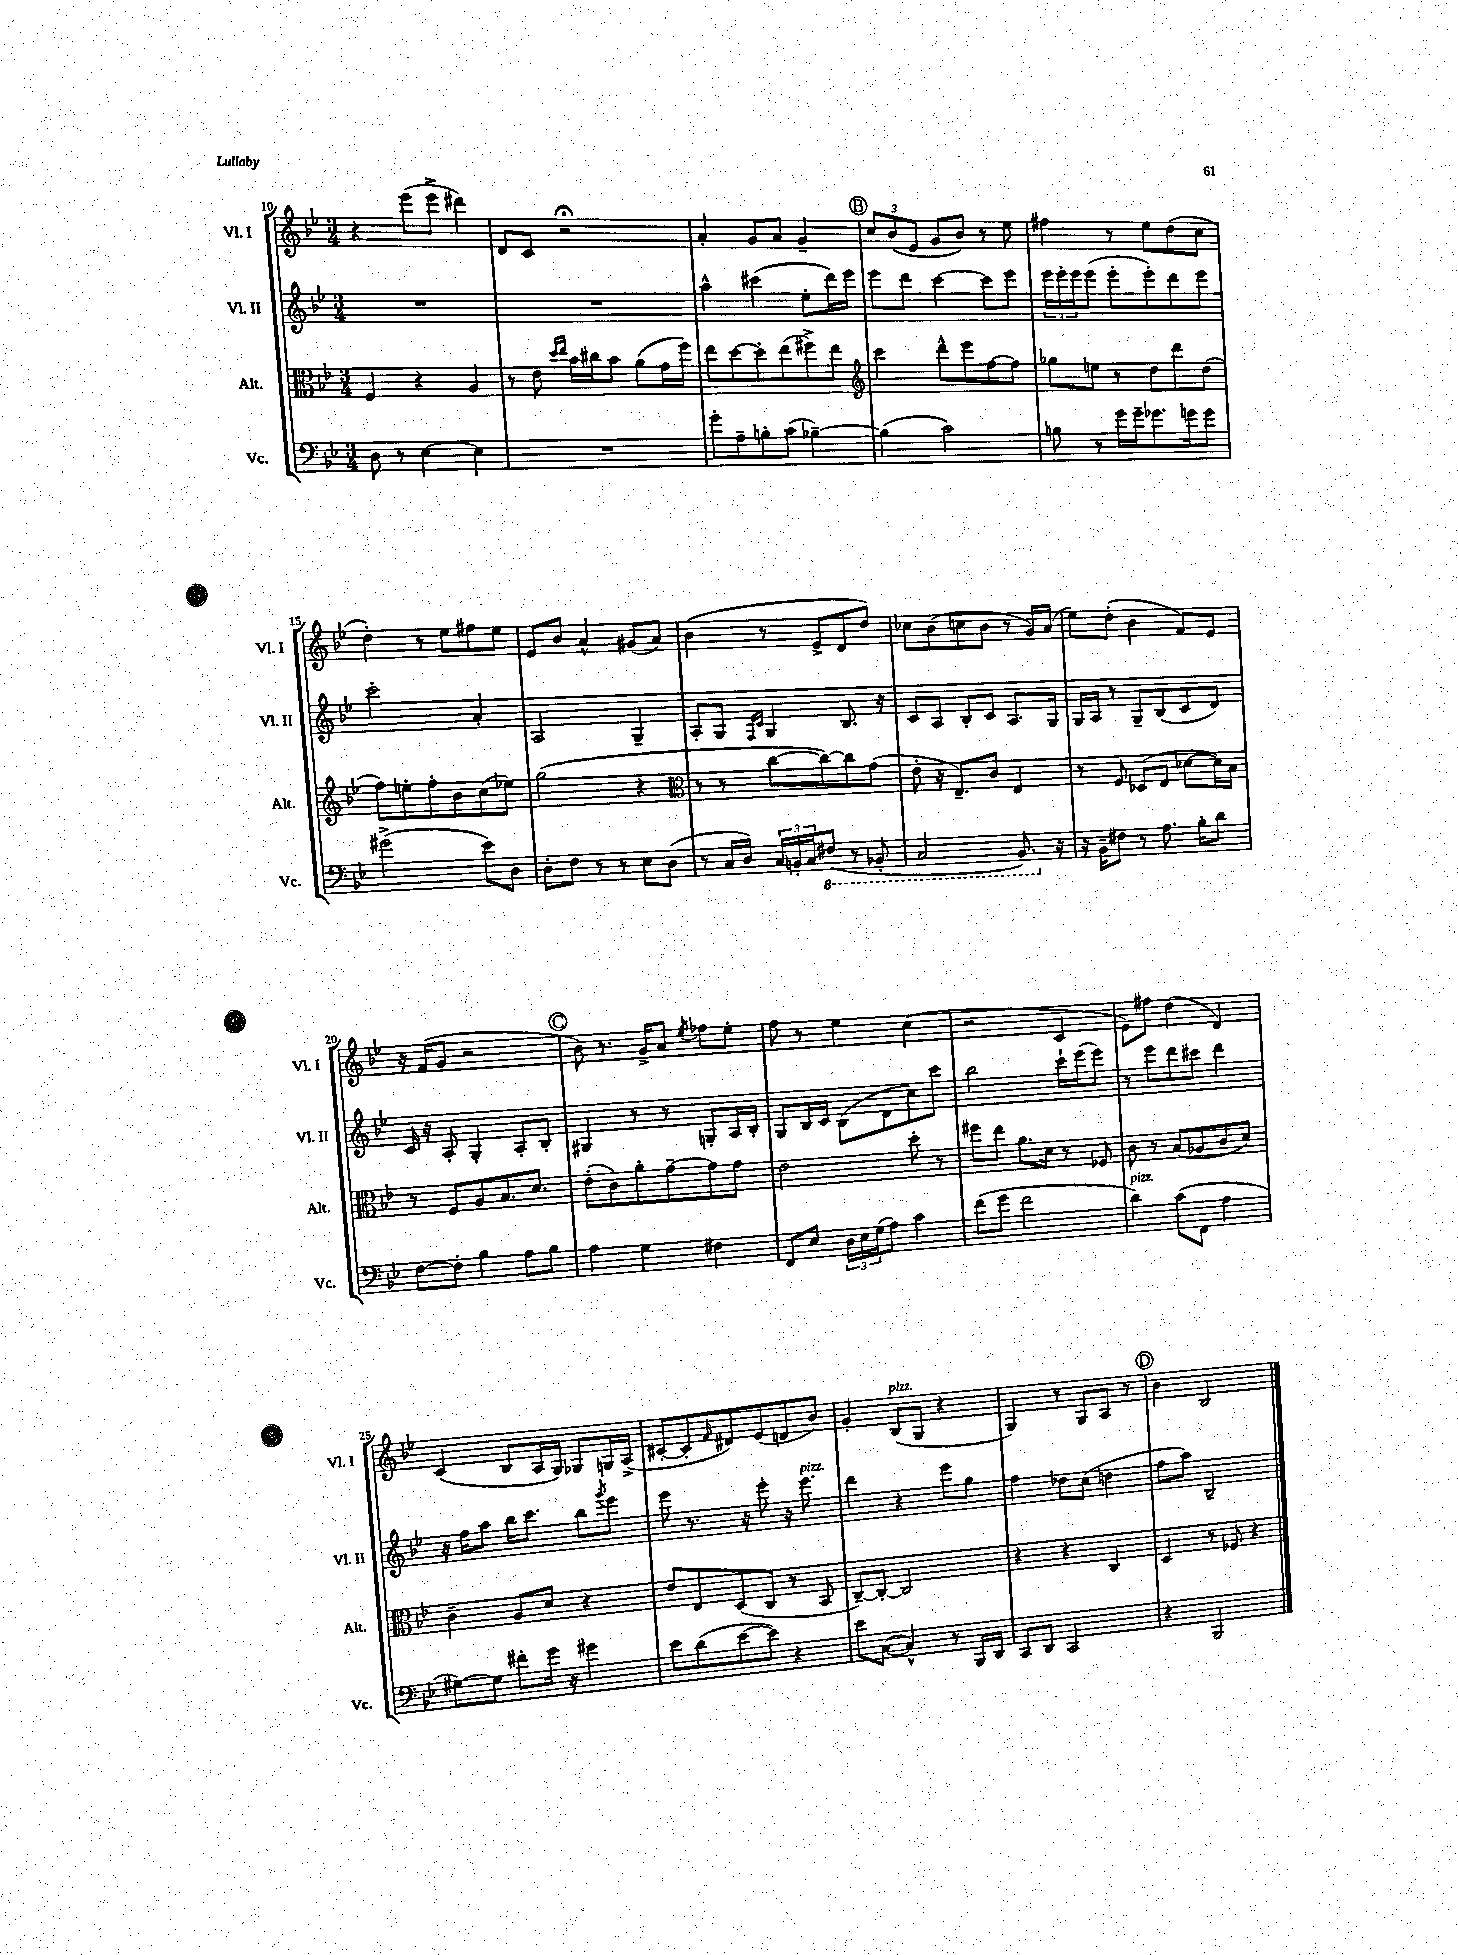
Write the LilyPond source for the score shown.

<<
\new StaffGroup <<
\new Staff = "s0" \with { instrumentName = "Vl. I" shortInstrumentName = "Vl. I" } {
    \clef treble \key bes \major \numericTimeSignature \time 3/4
    r4 ees'''8( ees'''8-> dis'''4) |
    d'8 c'8 r2\fermata |
    a'4-. g'8 a'8 g'4-- |
    \mark \markup { \circle "B" } \tuplet 3/2 { c''8 bes'8( ees'8 } g'8 bes'8) r8 ees''8 |
    fis''4 r8 ees''8 d''8( c''8 |
    d''4-.) r8 ees''8 fis''8 ees''8 |
    ees'8 bes'8 a'4-^ gis'8( a'8) |
    bes'4( r8 ees'8-> d'8 d''8) |
    ces''8 bes'8( c''8 bes'8 r8 g'16) a'16( |
    ees''8) d''8-.( bes'4 f'8) ees'8 |
    r16 f'16( g'8 r2 |
    \mark \markup { \circle "C" } bes'8) r8. g'16-> a'8 \acciaccatura { ees''8 } fes''8 ees''8-. |
    f''8 r8 ees''4 c''4( |
    r2 c'4 |
    ees'8) fis''8 d''4( d'4) |
    c'4( bes8 a16 g16) ges8 g16 a16->( |
    cis'8~-. cis'8-. \grace { f'16 } dis'8) ees'8( d'8 bes'8) |
    g'4-. bes8^\markup { \italic "pizz." }( g8 r4 |
    g4) r8 g8 a8 r8 |
    \mark \markup { \circle "D" } bes'4 bes2 \bar "|." |
}
\new Staff = "s1" \with { instrumentName = "Vl. II" shortInstrumentName = "Vl. II" } {
    \clef treble \key bes \major \numericTimeSignature \time 3/4
    R2. |
    R2. |
    a''4-^ cis'''4( ees''8-. d'''16) ees'''16 |
    \mark \markup { \circle "B" } ees'''8 d'''8 c'''4~ c'''8 ees'''8 |
    \tuplet 3/2 { ees'''16 ees'''16-. ees'''16 } ees'''8( ees'''8-. ees'''8-.) d'''8 ees'''8 |
    c'''2-. a'4-. |
    a2 g4-- |
    a8-. g8 \grace { f16 c'16 } g4 bes8. r16 |
    c'8 a8 bes8-. c'8 a8. g16 |
    g16 a16 r8 g8-- bes8( c'8 d'8) |
    c'16 r16 a8-. g4-. a8-. bes8-. |
    \mark \markup { \circle "C" } gis4 r8 r8 g8-. a16 bes16-. |
    g8 bes16 c'16 bes8( d'8 c''8) c'''8 |
    bes''2 c'''16-! ees'''16( ees'''8) |
    r8 ees'''8 d'''8 cis'''8 d'''4 |
    r16 f''16 a''8 bes''16 c'''8. bes''8 \acciaccatura { g'''8 } ees'''8 |
    ees'''8 r8. r16 ees'''8-. r16 ees'''8.^\markup { \italic "pizz." } |
    d'''4 r4 ees'''8 g''8 |
    f''4 des''8 c''8( d''4 |
    \mark \markup { \circle "D" } f''8 a''8) bes2-- \bar "|." |
}
\new Staff = "s2" \with { instrumentName = "Alt." shortInstrumentName = "Alt." } {
    \clef alto \key bes \major \numericTimeSignature \time 3/4
    f4 r4 a4 |
    r8 ees'8 \grace { d''16 ees''16 } bes'16 cis''16 bes'8 a'8( g'16 f''16) |
    ees''8 d''8~ d''8-. ees''8( fis''8->) ees''8 |
    \mark \markup { \circle "B" } \clef treble c'''4 d'''8-^ ees'''8 f''8~ f''8 |
    ges''8 e''8 r8 d''8 d'''8 d''8( |
    f''8) e''8-. f''8-. bes'8 c''8( ees''8) |
    g''2( r4 |
    \clef alto r8 r8 c''8~ c''8~) c''8 g'8( |
    ees'8-. r16 ees8.--) c'8 ees4 |
    r8 f8 des8( ees8 des'8~ des'16) bes16 |
    r8 f8 a8 bes8. d'8. |
    \mark \markup { \circle "C" } ees'8-.( c'8) a'8-. g'8~-- g'8 g'8 |
    ees'2 d''8-. r8 |
    fis''8 ees''8 a'8. d'16 r8 fes8 |
    c'8 r8 bes8( aes8 c'8 d'8) |
    c'4-- a8 d'8 r4 |
    ees'8 ees8 d8( c8 r8 bes,8 |
    c8~--) c8~-. c2 |
    r4 r4 c4 |
    \mark \markup { \circle "D" } d4 r8 fes8 r4 \bar "|." |
}
\new Staff = "s3" \with { instrumentName = "Vc." shortInstrumentName = "Vc." } {
    \clef bass \key bes \major \numericTimeSignature \time 3/4
    d8 r8 ees4~ ees4 |
    R2. |
    g'8-. a8-- b8-. c'8( bes4~--) |
    \mark \markup { \circle "B" } bes4( c'2) |
    b8 r8 g'16 g'16-- ges'8. g'16 g'8 |
    gis'2->( ees'8) d8 |
    d8-. f8 r8 r8 ees8 d8( |
    r8 c16 d16) \tuplet 3/2 { c16 b,16-. c16 } \ottava #-1 fis,8( r8 bes,,!8-. |
    c,2 bes,,8.) \ottava #0 r16 |
    r16 bes,16-- fis8 r8 a8. bes16-. d'8 |
    f8~ f8-. bes4 a8 bes8 |
    \mark \markup { \circle "C" } a4 g4 fis4 |
    f,8 ees8 \tuplet 3/2 { d16 ees16 g16( } a8) c'4 |
    f'8( g'8 f'2 |
    d'4^\markup { \italic "pizz." }) c'8( f,8 a4 |
    gis8~) gis8 fis'8-. g'16 r16 gis'4 |
    ees'8 d'8( ees'8~ ees'8) r4 |
    ees'8 c8~( c4-^) r8 bes,,16 d,16 |
    c,8 d,8 c,2 |
    \mark \markup { \circle "D" } r4 bes,,2 \bar "|." |
}
>>
>>
\layout { \context { \Score currentBarNumber = #10 } }
